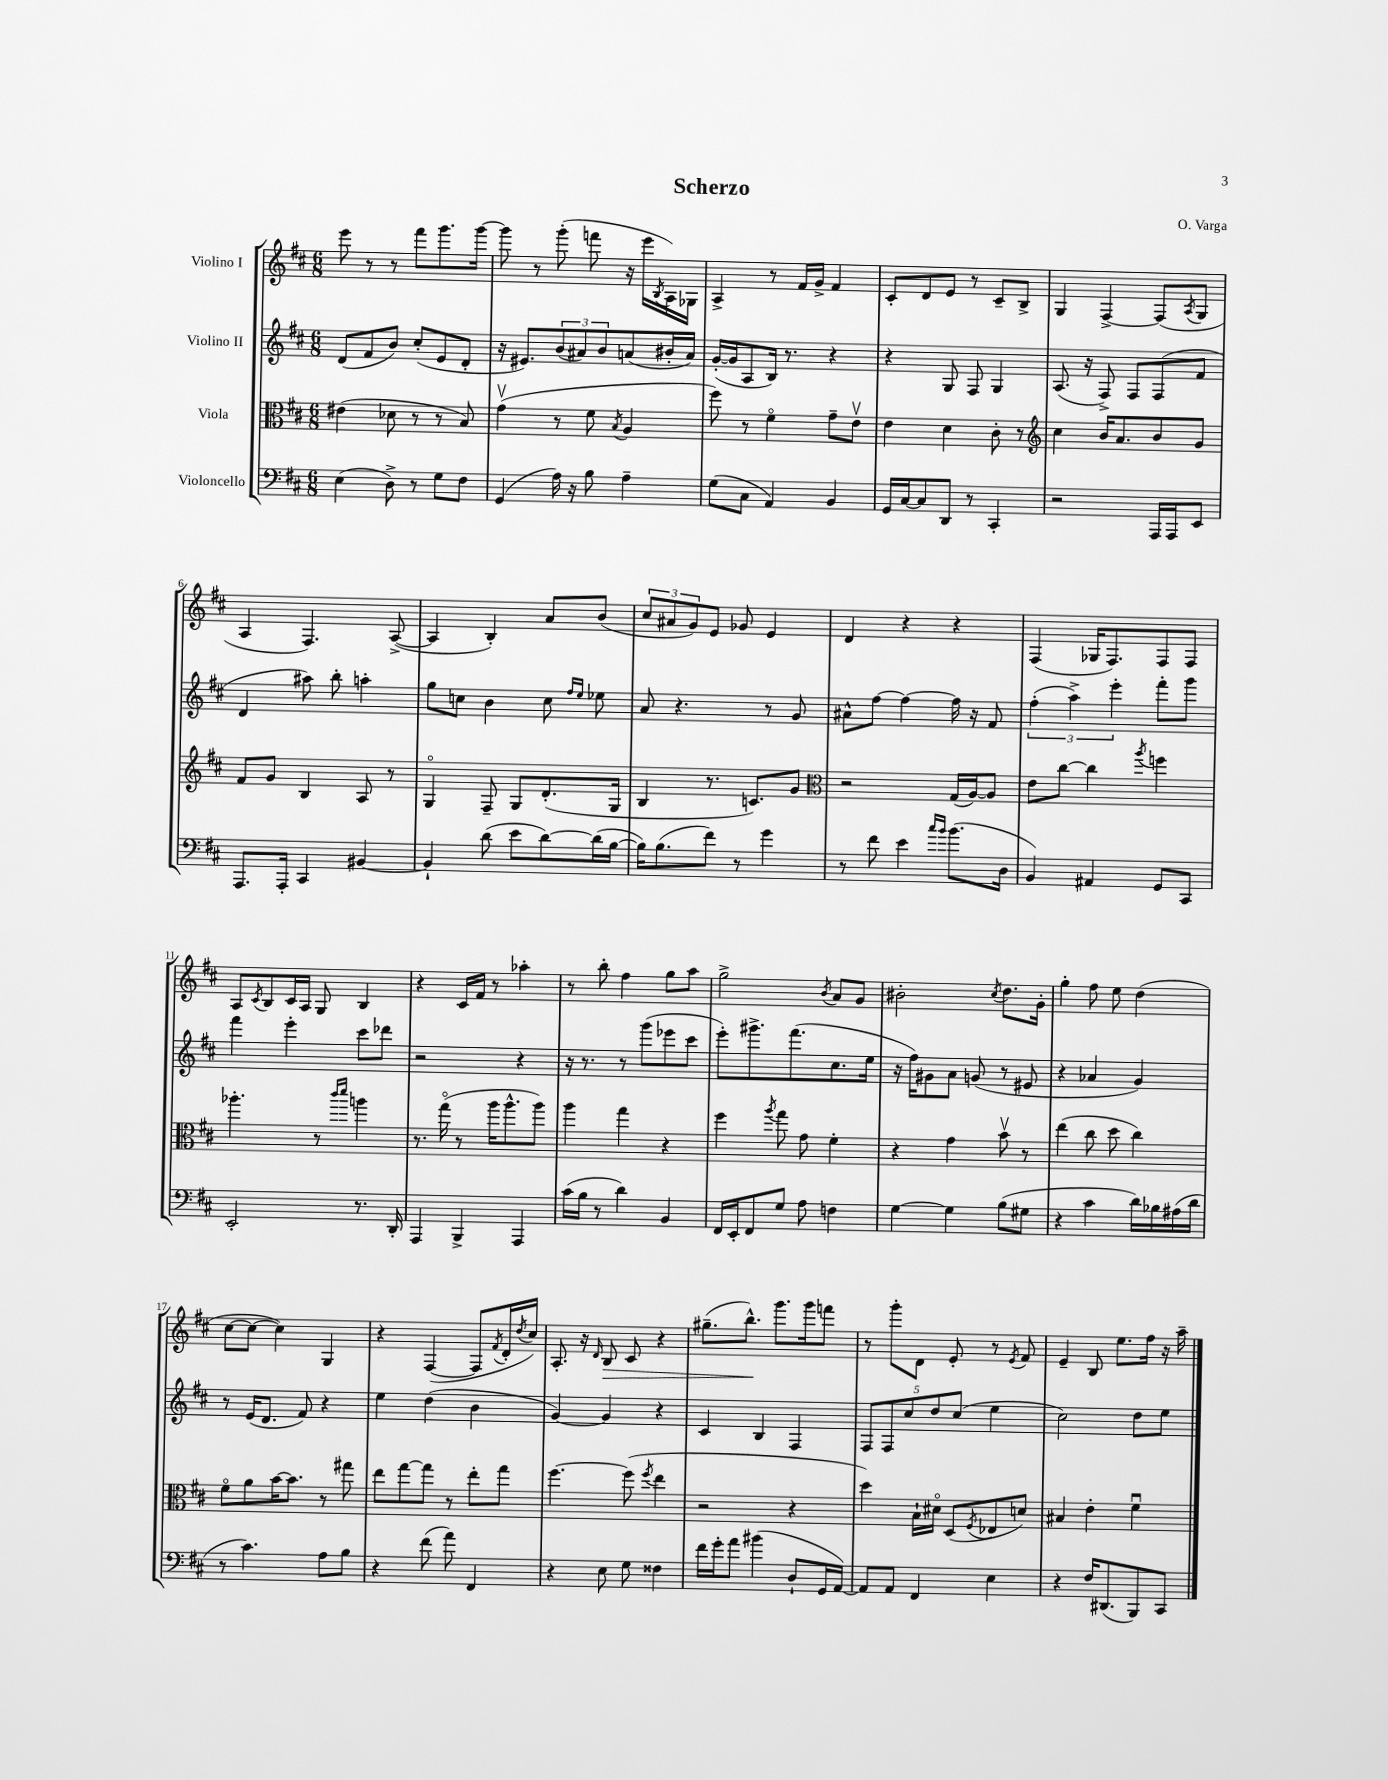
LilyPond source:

\header { title = "Scherzo" composer = "O. Varga" }
<<
\new StaffGroup <<
\new Staff = "s0" \with { instrumentName = "Violino I" } {
    \clef treble \key d \major \numericTimeSignature \time 6/8
    e'''8 r8 r8 fis'''8 g'''8. g'''16~ |
    g'''8 r8 g'''8-.( f'''8 r16 e'''16 \acciaccatura { b8 } a16) ges16 |
    a4-> r8 fis'16 g'16-> fis'4 |
    cis'8-. d'8 e'8 r8 cis'8-- b8-> |
    g4 fis4~-> fis8( \acciaccatura { a8 } g8 |
    a4 fis4.) a8~->( |
    a4 b4-.) a'8 b'8( |
    \tuplet 3/2 { cis''8 ais'8 g'8) } e'8 ges'8 e'4 |
    d'4 r4 r4 |
    fis4( ges16 fis8.) fis8 fis8 |
    a8 \acciaccatura { cis'8 } b8 cis'16 a16 g8 b4 |
    r4 cis'16 fis'16 r8 aes''4-. |
    r8 b''8-. fis''4 g''8 a''8 |
    g''2-> \acciaccatura { b'8 } a'8 g'8 |
    bis'2-. \acciaccatura { cis''8 } d''8. g'16-. |
    g''4-. fis''8 e''8 d''4( |
    cis''8~ cis''8~ cis''4) g4 |
    r4 fis4~( fis8 \acciaccatura { fis'8 } d'16-. \acciaccatura { d''8 } cis''16) |
    a8.-. r16 \grace { d'16 } b8\> cis'8 r4 |
    gis''8.--( b''8.-^\!) g'''8. g'''16 f'''8 |
    r8 g'''8-. d'8 e'8-. r8 \acciaccatura { e'8 } fis'8 |
    e'4-- b8 e''8. fis''16 r16 a''16-- \bar "|." |
}
\new Staff = "s1" \with { instrumentName = "Violino II" } {
    \clef treble \key d \major \numericTimeSignature \time 6/8
    d'8( fis'8 b'8) cis''8-.( e'8 d'8-. |
    r16 eis'8.) \tuplet 3/2 { b'8( ais'8) b'8 } a'8( bis'16-. a'16) |
    g'16~-.( g'16 a8 b16) r8. r4 |
    r4 g8 fis8 g4 |
    a8.( r16 fis8->) fis8 fis8( fis'8 |
    d'4 ais''8) b''8-. a''4-. |
    g''8 c''8 b'4 c''8 \grace { fis''16 e''16 } ees''8 |
    a'8 r4. r8 g'8 |
    ais'8-^ fis''8~ fis''4~ fis''16 r16 fis'8 |
    \tuplet 3/2 { fis''4-.( a''4->) e'''4-. } fis'''8-. g'''8 |
    fis'''4 e'''4-. cis'''8 des'''8 |
    r2 r4 |
    r16 r8. r8 g'''8( ees'''8 cis'''8 |
    e'''8-.) gis'''8.-> fis'''8.( cis''8. e''16 |
    r16 fis''16) gis'8 a'8 g'8( r8 eis'8 |
    r4 aes'4 g'4) |
    r8 e'16( d'8. fis'8) r4 |
    e''4 d''4( b'4 |
    g'4~) g'4 r4 |
    cis'4 b4 fis4 |
    \tuplet 5/4 { fis8 fis8 cis''8 d''8 cis''8( } e''4 |
    cis''2) d''8 e''8 \bar "|." |
}
\new Staff = "s2" \with { instrumentName = "Viola" } {
    \clef alto \key d \major \numericTimeSignature \time 6/8
    eis'4( des'8 r8 r8 b8) |
    g'4\upbow( r8 fis'8 \acciaccatura { b8 } a4 |
    fis''8) r8 fis'4\flageolet g'8-- e'8\upbow |
    e'4 d'4 cis'8-. r8 |
    \clef treble cis''4 b'16 a'8. b'8 g'8 |
    fis'8 g'8 b4 a8 r8 |
    g4\flageolet fis8-- g8 d'8.-.( g16 |
    b4 r8. c'8.) g'8 |
    \clef alto r2 g16( a16~) a8 |
    e'8 cis''8~ cis''4 \acciaccatura { a''8 } f''4 |
    aes''4.-. r8 \grace { cis'''16 d'''16 } a''4 |
    r8. g''16\flageolet( r8 a''16 a''8.-^ a''8) |
    a''4 g''4 r4 |
    fis''4 \acciaccatura { a''8 } g''8 g'8 fis'4-. |
    r4 g'4 b'8\upbow r8 |
    e''4( cis''8 d''8 cis''4) |
    fis'8\flageolet a'8 b'16~ b'8. r8 gis''8 |
    e''8 g''8~ g''8 r8 e''8-. g''8 |
    fis''4.~ fis''8( \acciaccatura { fis''8 } e''4 |
    r2 r4 |
    d''4) b16-! dis'16\flageolet d8( \acciaccatura { fis8 } ees8 d'8) |
    bis4 e'4-. fis'4\downbow \bar "|." |
}
\new Staff = "s3" \with { instrumentName = "Violoncello" } {
    \clef bass \key d \major \numericTimeSignature \time 6/8
    e4( d8->) r8 g8 fis8 |
    g,4( a16) r16 b8 a4-- |
    g8( cis8 a,4) b,4 |
    g,16 cis16~ cis8 d,8 r8 cis,4-. |
    r2 a,,16 a,,16 e,8 |
    a,,8. a,,16-. cis,4 bis,4~ |
    bis,4-! d'8( e'8 d'8~) d'16( b16~ |
    b16) b8.( fis'8) r8 g'4 |
    r8 fis'8 e'4 \grace { cis''16 b'16 } b'8.( d16 |
    b,4) ais,4 g,8 cis,8 |
    e,2-. r8. d,16-. |
    a,,4 b,,4-> a,,4 |
    cis'16( b16 r8 d'4) b,4 |
    fis,16 e,16-. fis,8 g8 a8 f4 |
    g4~ g4 b8( gis8 |
    r4 cis'4 d'16) bes16 ais16( d'16 |
    r8 cis'4.) a8 b8 |
    r4 fis'8( a'8) fis,4 |
    r4 e8 g8 fisis4 |
    fis'16 g'16-. a'8 bis'4( d8-! g,16 a,16~) |
    a,8 a,8 fis,4 e4 |
    r4 fis16 dis,8.( b,,8) cis,8 \bar "|." |
}
>>
>>
